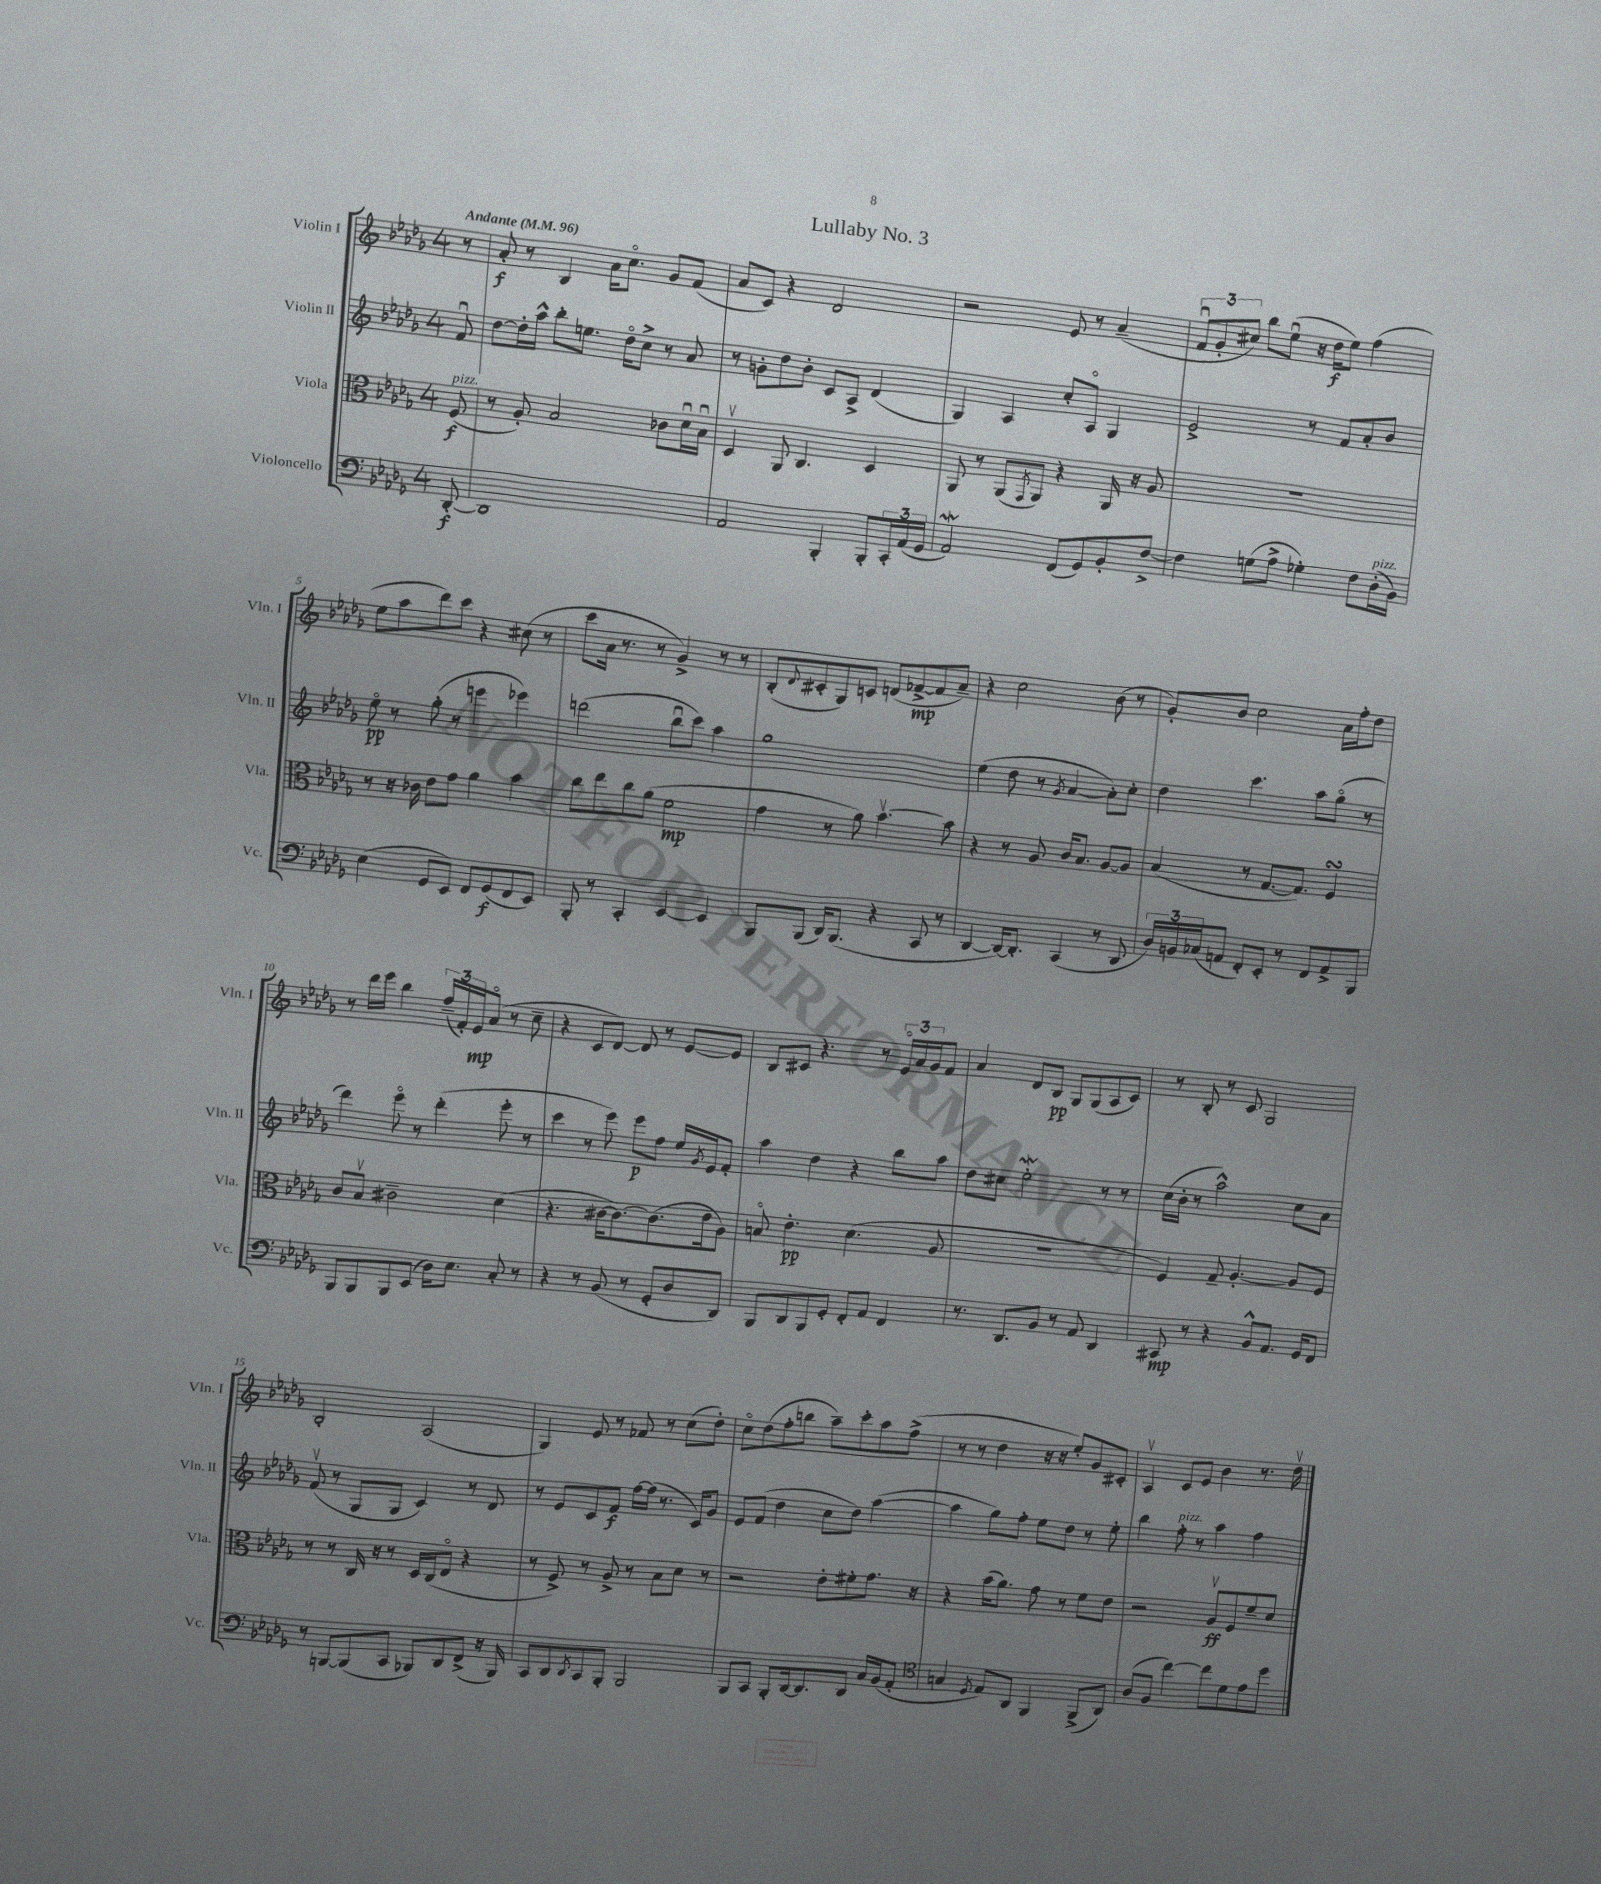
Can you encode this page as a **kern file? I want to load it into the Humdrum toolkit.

**kern	**kern	**kern	**kern
*staff4	*staff3	*staff2	*staff1
*clefF4	*clefC3	*clefG2	*clefG2
*k[b-e-a-d-g-]	*k[b-e-a-d-g-]	*k[b-e-a-d-g-]	*k[b-e-a-d-g-]
*M4/4	*M4/4	*M4/4	*M4/4
*MM96	*MM96	*MM96	*MM96
[8DD-'	(8F	8fu	8r
=	=	=	=
1DD-]	8r	[8dd-	8a-'
.	8A-')	16dd-']	8r
.	.	16aa-^^	.
.	2B-	8bb-'	4B-
.	.	8.ee	.
.	.	.	16a-
.	.	16dd-o	8.cco
.	.	8cc^	.
.	8c-	8r	8g-
.	16d-u	8a-	(8f
.	16B-u	.	.
=	=	=	=
2AA-	4D-v	8r	8a-
.	.	8g'	8c)
.	8AA-	8dd-	4r
.	4.C	8b-'	.
4BBB-'	.	8c	2d-
.	.	8A-^	.
8BBB-'	4D-	(4d-	.
24CC'	.	.	.
(24AA-	.	.	.
24GG-	.	.	.
=	=	=	=
2AA-)	8AA-	4G-)	2r
.	8r	.	.
.	(8AA-	4A-	.
.	8qGG-	.	.
.	8AA-)	.	.
(8FF	4r	8cc'	8e-
8GG-)	.	8A-o	8r
8BB-'	16AA-	4G-	(4a-~
.	16r	.	.
[8F^	8A-	.	.
=	=	=	=
4F]	1r	2e-^	12fu
.	.	.	12g-'
.	.	.	12cc#)
(8G	.	.	8bb-
8A-^	.	.	(8ee-u
4G-')	.	8r	16r
.	.	.	16dd-
.	.	8f	8ee-)
8F	.	8a-'	(4ff
(16D-'	.	8b-	.
16BB-)	.	.	.
=	=	=	=
(4E-	8r	8ee-o	8ee-
.	16r	8r	8aa-
.	16c-	.	.
8GG-	8e-	(8gg-'	8ddd-)
8EE-)	8g-	8r	8ccc
8FF	4a-	4eee	4r
(8GG-	.	.	.
8FF	4b-	4eee-)	(8cc#
8EE-)	.	.	8r
=	=	=	=
8BBB-'	8cc	(2ddd	8ccc
8r	8ee-	.	16a-
.	.	.	8.r
4CC'	8cc	.	.
.	(8a-	.	8r
[4EE-	2f	8bb-u	4g-^)
.	.	8ccc)	.
4EE-]	.	4aa-	8r
.	.	.	8r
=	=	=	=
8BBB-	4g-	1gg-	(8B-'
.	.	.	8qqd-
(8BBB-	.	.	8c#'
16DD-)	8r	.	8G-)
(8.BBB-	.	.	.
.	8a-)	.	8c
4r	[4.b-v	.	(8d
.	.	.	[8f-^
8CC	.	.	8f-]
8r	8b-]	.	8a-~)
=	=	=	=
[4DD-	4r	(4ee-	4r
16DD-_)	8r	8dd-	2cc
8.DD-']	.	.	.
.	8A-	8r	.
.	.	8qg-	.
(4CC	16c	[4a-	.
.	8.B-	.	.
8r	[8A-	8a-'])	(8b-
8DD-	8A-]	8cc'	8r
=	=	=	=
24D-)	(4B-	4dd-	8g-')
24BB	.	.	.
(24C-	.	.	.
8AA	.	.	8b-
8FF')	8r	4.ccc	2cc
8EE-'	[8.G-	.	.
8r	.	.	.
.	8.G-])	.	.
8FF	.	8aa-	.
8AA^	4F	(8gg-o	16a-
.	.	.	16ff'
8BBB-	.	8r	8dd-
=	=	=	=
8BBB-	8c	4ddd-)	8r
8BBB-	8B-v	.	16ddd-
.	.	.	16eee-
8BBB-	2c#~	8eee-o	4bb-
(8EE-	.	8r	.
16D-)	.	(4ddd-'	(24ff~
.	.	.	24f')
8.E-	.	.	.
.	.	.	24e-
.	.	.	(8a-o
8C'	(4d-	8eee-'	8r
8r	.	8r	8cc~
=	=	=	=
4r	4.r	4ccc	4r
8r	.	8r	8c
(8BB-	[16c#	8eee-)	[8d-)
.	8.c#_)	.	.
8r	.	8eee-	8d-]
8GG-'	(8.c#]	8ff	8r
8D-	.	16ee-	[8e-
.	.	8qg-	.
.	16e-	16e-	.
8DD-)	8A-)	8f'	8e-]
=	=	=	=
8BBB-	8Bo	4aa-	8B-
8DD-	4.e-'	.	8c#
8BBB-	.	4dd-	4.r
8GG-'	.	.	.
8FF'	(4.d-	4r	.
8AA-	.	.	8r
4FF	.	8bb-	24e-o
.	.	.	24a-
.	.	.	24g-
.	8A-	8aa-	8f
=	=	=	=
8.r	1r	8dd-	4a-
.	.	8cc#	.
8.DD-	.	.	.
.	.	2ee-'	8d-
8BB-	.	.	8B-
8r	.	.	8G-
8AA-	.	.	(8G-
4DD-	.	8r	8A-
.	.	8r	8c)
=	=	=	=
8CC#	4F)	(16cc	8r
.	.	16b-'	.
8r	.	8r	8B-'
4r	8G-~	2aa-^^)	8r
.	[4.A-'	.	8c
8BB-^^	.	.	2G-
8.AA-	.	.	.
.	8A-]	8cc	.
16GG-	.	.	.
8FF	8F	8a-	.
=	=	=	=
8r	8r	(8fv	2B-'
[8BBB	8r	8r	.
(8BBB]	16C	8G-	.
.	16r	.	.
8CC	8r	8G-	.
8BBB-)	16D-	4c)	(2A-
.	(16C	.	.
8DD-	8E-o	.	.
(8FF^	4r	8r	.
16r	.	8d-	.
16BBB-)	.	.	.
=	=	=	=
8CC	8r	8r	4G-)
8DD-	8F^)	8e-	.
8qDD-	.	.	.
8CC	8r	8c	8e-
8BBB-'	8A-^	8f	8r
2BBB-	8r	[16ff	8f-
.	.	(16ff]	.
.	8B-	8.r	8r
.	8d-	.	(8cc
.	.	16c)	.
.	8r	8g-	8dd-')
=	=	=	=
8BBB-	2r	8e-	8cco
8CC	.	(8f	(8dd-
8BBB-'	.	4dd-	8ff'
[16DD-	.	.	8bb
8.DD-]	.	.	.
.	8e-'	8cc	8aa-~)
8DD-	8f#'	8dd-)	8ccc'
16C	8.g-	([4aa-	8aa-
(16BB-	.	.	.
8AA-'	.	.	(8ff^
.	16r	.	.
=	=	=	=
*clefC4	*	*	*
4G	4r	4aa-]	8r
.	.	.	8r
8qD-	.	.	.
8E-)	(16b-	8gg-)	4dd-
.	8.a-)	.	.
8AA-	.	8ff'	.
4FF	8g-	8ee-	16r
.	.	.	16r
.	8r	8dd-	8ee-')
(8FF^	8f	8r	8g-
8AA-)	8e-	8ee-'	8c#'
=	=	=	=
(8A-	2r	4bb-	4A-v
8F	.	.	.
[4cc)	.	8ff'	8c
.	.	8r	8e-
8cc]	8A-v	4aa-	4b-
8d-	8F	.	.
8e-	8f~	4ff	8.r
8dd-	8d-	.	.
.	.	.	16dd-v
==	==	==	==
*-	*-	*-	*-
